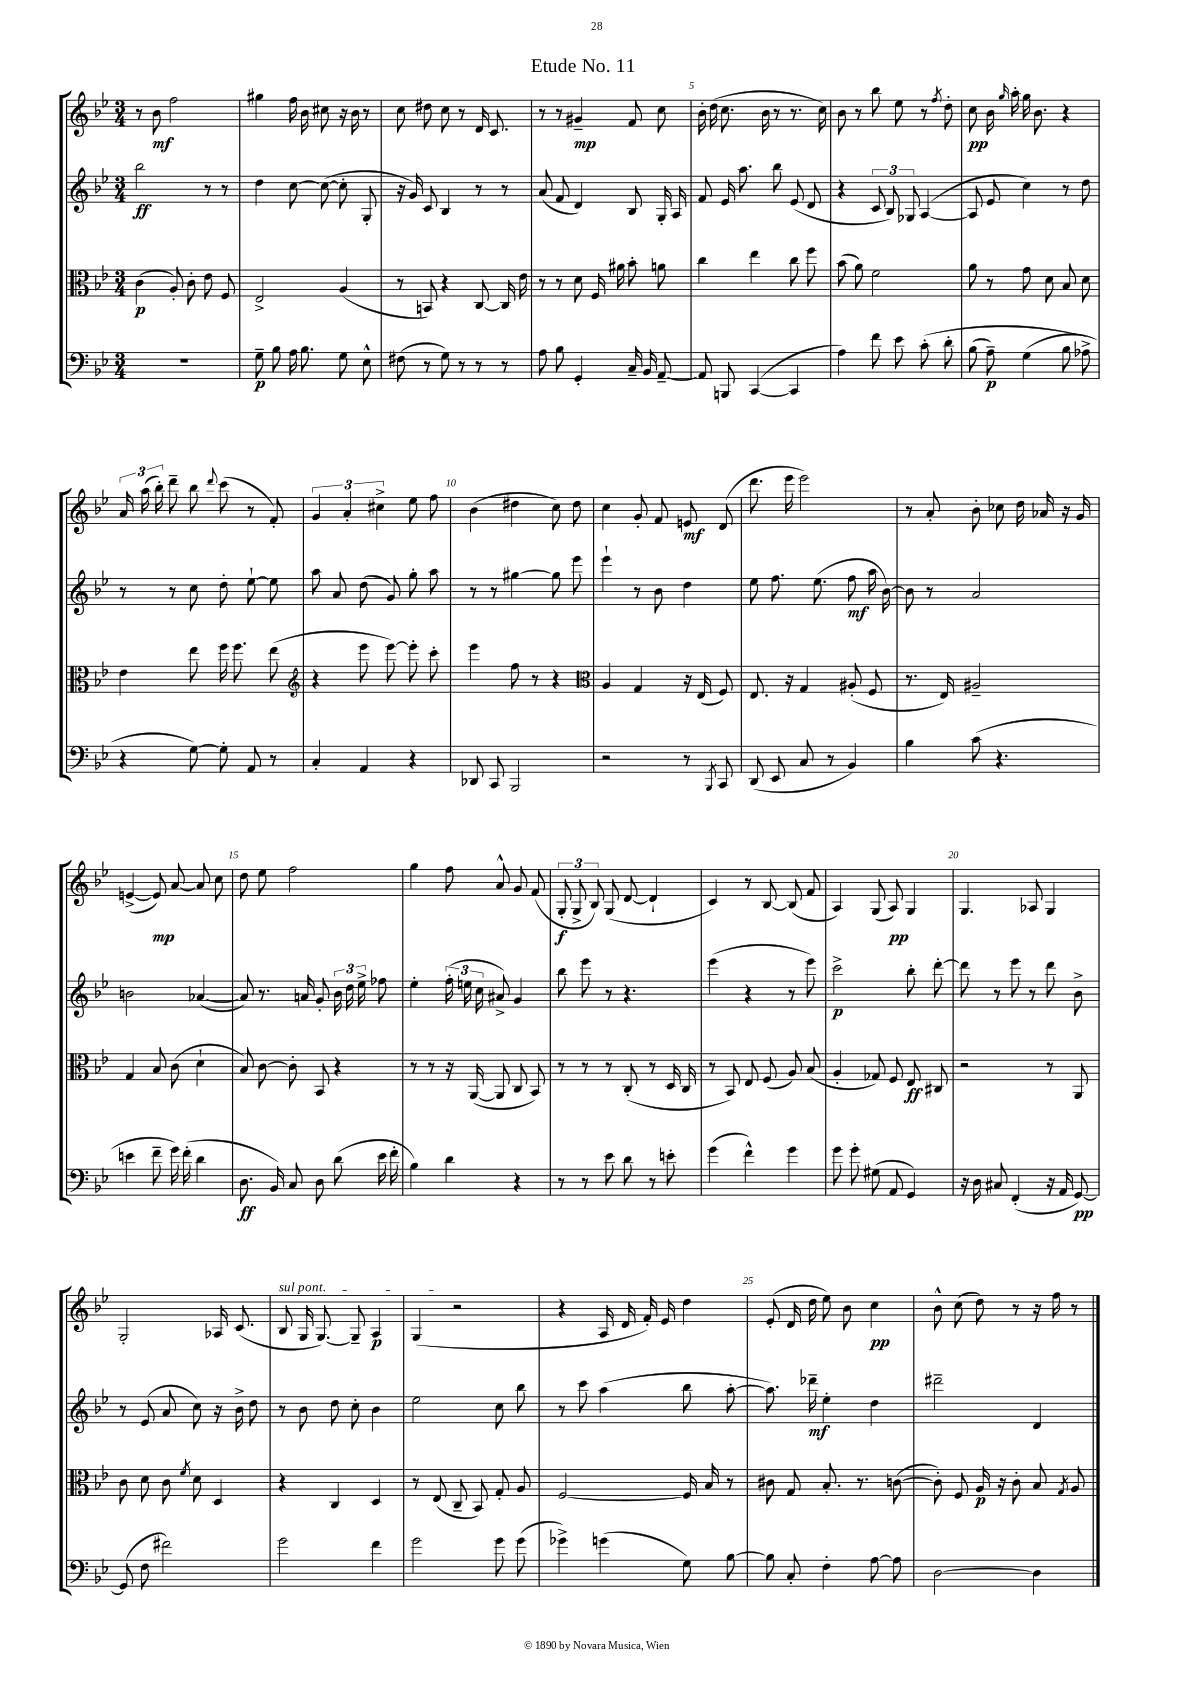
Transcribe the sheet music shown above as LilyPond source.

\header { title = "Etude No. 11" }
<<
\new StaffGroup <<
\new Staff = "s0" {
    \clef treble \key bes \major \numericTimeSignature \time 3/4
    \autoBeamOff r8 bes'8\mf f''2 |
    gis''4 f''16 bes'16 cis''8 r16 bes'16 r8 |
    c''8 dis''8 c''8 r8 d'16 c'8. |
    r8 r8 gis'4--\mp f'8 c''8 |
    bes'16-. d''16( c''8. bes'16 r8 r8. c''16) |
    bes'8 r8 bes''8 ees''8 r8 \acciaccatura { f''8 } d''8-. |
    c''8\pp bes'16 \grace { g''16 } a''16-. g''16 bes'8. r4 |
    \tuplet 3/2 { a'16 a''16( bes''16-.) } d'''8-- bes''8 \appoggiatura { d'''8 } c'''8( r8 f'8-.) |
    \tuplet 3/2 { g'4 a'4-. cis''4-> } ees''8 f''8 |
    bes'4( dis''4 c''8) dis''8 |
    c''4 g'8-. f'8 e'8\mf d'8( |
    d'''8. ees'''16 ees'''2) |
    r8 a'8-. bes'8-. ces''8 d''16 aes'16 r16 g'16 |
    e'4~->( e'8\mp) a'8~ a'8 c''8 |
    d''8 ees''8 f''2 |
    g''4 f''8 a'8-^ g'8 f'8( |
    \tuplet 3/2 { g8-.\f g8-> bes8) } g8( d'8~ d'4-! |
    c'4) r8 bes8~ bes8( f'8 |
    a4) g8( a8\pp) g4 |
    g4. aes8 g4 |
    g2-. aes16 c'8.( |
    \once \override TextSpanner.bound-details.left.text = \markup { \italic "sul pont." } bes8\startTextSpan g16 g8.~) g8-- a4\p |
    g4\stopTextSpan( r2 |
    r4 a16 d'16 f'16-.) ees'16 d''4 |
    ees'8-.( d'16 d''16 ees''8) bes'8 c''4\pp |
    bes'8-^ c''8( d''8) r8 r16 f''16 r8 \bar "|." |
}
\new Staff = "s1" {
    \clef treble \key bes \major \numericTimeSignature \time 3/4
    \autoBeamOff bes''2\ff r8 r8 |
    d''4 c''8~ c''8~( c''8-. g8-. |
    r16 g'16) c'8 bes4 r8 r8 |
    a'8( f'8 d'4) bes8 g16-. a16 |
    f'8 ees'16 a''8. bes''8 ees'8( d'8 |
    r4 \tuplet 3/2 { c'8 bes8) ges8 } a4~( |
    a8 ees'8 c''4) r8 d''8 |
    r8 r8 c''8 d''8-. ees''8~-! ees''8 |
    a''8 a'8 d''8( g'8) g''8-. a''8 |
    r8 r8 gis''4~ gis''8 ees'''8 |
    ees'''4-! r8 bes'8 d''4 |
    ees''8 f''8. ees''8.( f''8\mf a''16 bes'16~) |
    bes'8 r8 a'2 |
    b'2 aes'4~( |
    aes'8) r8. a'16 g'8-. \tuplet 3/2 { bes'16 d''16 ees''16-> } fes''8 |
    ees''4-. \tuplet 3/2 { f''16-.( e''16 c''16 } ais'8->) g'4 |
    bes''8 ees'''8 r8 r4. |
    ees'''4( r4 r8 ees'''8) |
    c'''2->\p bes''8-. d'''8~-. |
    d'''8 r8 ees'''8 r8 d'''8 bes'8-> |
    r8 ees'8( a'8 c''8) r16 bes'16-> d''8 |
    r8 bes'8 d''8 c''8-. bes'4 |
    ees''2 c''8 bes''8 |
    r8 c'''8 a''4( bes''8 a''8~-. |
    a''8.) des'''16--\mf ees''4-. d''4 |
    dis'''2-- d'4 \bar "|." |
}
\new Staff = "s2" {
    \clef alto \key bes \major \numericTimeSignature \time 3/4
    \autoBeamOff c'4\p( a8-.) c'8-. ees'8 f8 |
    ees2-> a4( |
    r8 b,8) r4 c8~ c16 ees'16 |
    r8 r8 d'8 f16 ais'16 bes'8-. a'8 |
    c''4 ees''4 c''8 f''8 |
    bes'8( a'8) f'2 |
    a'8 r8 g'8 d'8 bes8 d'8 |
    ees'4 ees''8 f''16 f''8. ees''8( |
    \clef treble r4 ees'''8 ees'''8~) ees'''8-. c'''8-. |
    ees'''4 f''8 r8 r4 |
    \clef alto a4 g4 r16 ees16( f8) |
    ees8. r16 g4 ais8-.( f8 |
    r8. ees16) ais2-- |
    g4 bes8 c'8( d'4-! |
    bes8) c'8~ c'8-. bes,8 r4 |
    r8 r8 r16 a,16~( a,8 c8 bes,8) |
    r8 r8 r8 c8-.( r8 d16 c16 |
    r8 bes,8) ees8 f8( a8) bes8( |
    a4-. ges8) f8 ees8\ff cis8 |
    r2 r8 a,8 |
    c'8 d'8 c'8 \acciaccatura { f'8 } d'8 d4 |
    r4 c4 d4 |
    r8 ees8( c8-- bes,8) g8-. a8 |
    f2~ f16 bes16 r8 |
    cis'8 g8 bes8.-. r8. c'8~( |
    c'8-.) f8 a16\p r16 c'8-. bes8 \acciaccatura { g8 } a8 \bar "|." |
}
\new Staff = "s3" {
    \clef bass \key bes \major \numericTimeSignature \time 3/4
    \autoBeamOff R2. |
    g8--\p bes8 a16 bes8. g8 ees8-^ |
    fis8( r8 g8) r8 r8 r8 |
    a8 bes8 g,4-. c16-- bes,16 a,8~-- |
    a,8 b,,8 c,4~( c,4 |
    a4) f'8 ees'8 c'8-.\( d'8-. |
    bes8( a8--\p) g4( bes8 aes8->\) |
    r4 g8~) g8-. a,8 r8 |
    c4-. a,4 r4 |
    des,8 c,8 bes,,2 |
    r2 r8 \acciaccatura { bes,,8 } c,8 |
    d,8( ees,8 c8 r8 bes,4) |
    bes4 c'8( r4. |
    e'4 f'8-- g'16) f'16-.( d'4 |
    d8.\ff bes,16) c8 d8 d'8( ees'16 f'16-. |
    bes4) d'4 r4 |
    r8 r8 ees'8 d'8 r8 e'8-. |
    g'4( f'4-^) g'4 |
    g'8 g'8-. gis8( a,8 g,4) |
    r16 d16 cis8 f,4-.( r16 a,16 g,8~\pp) |
    g,8( f8 fis'2) |
    g'2 f'4 |
    g'2 g'8 g'8( |
    ges'4->) g'4( g8) bes8~ |
    bes8 c8-. f4-. a8~ a8 |
    d2~ d4 \bar "|." |
}
>>
>>
\layout { \context { \Score \override BarNumber.break-visibility = ##(#f #t #t) barNumberVisibility = #(every-nth-bar-number-visible 5) } }
